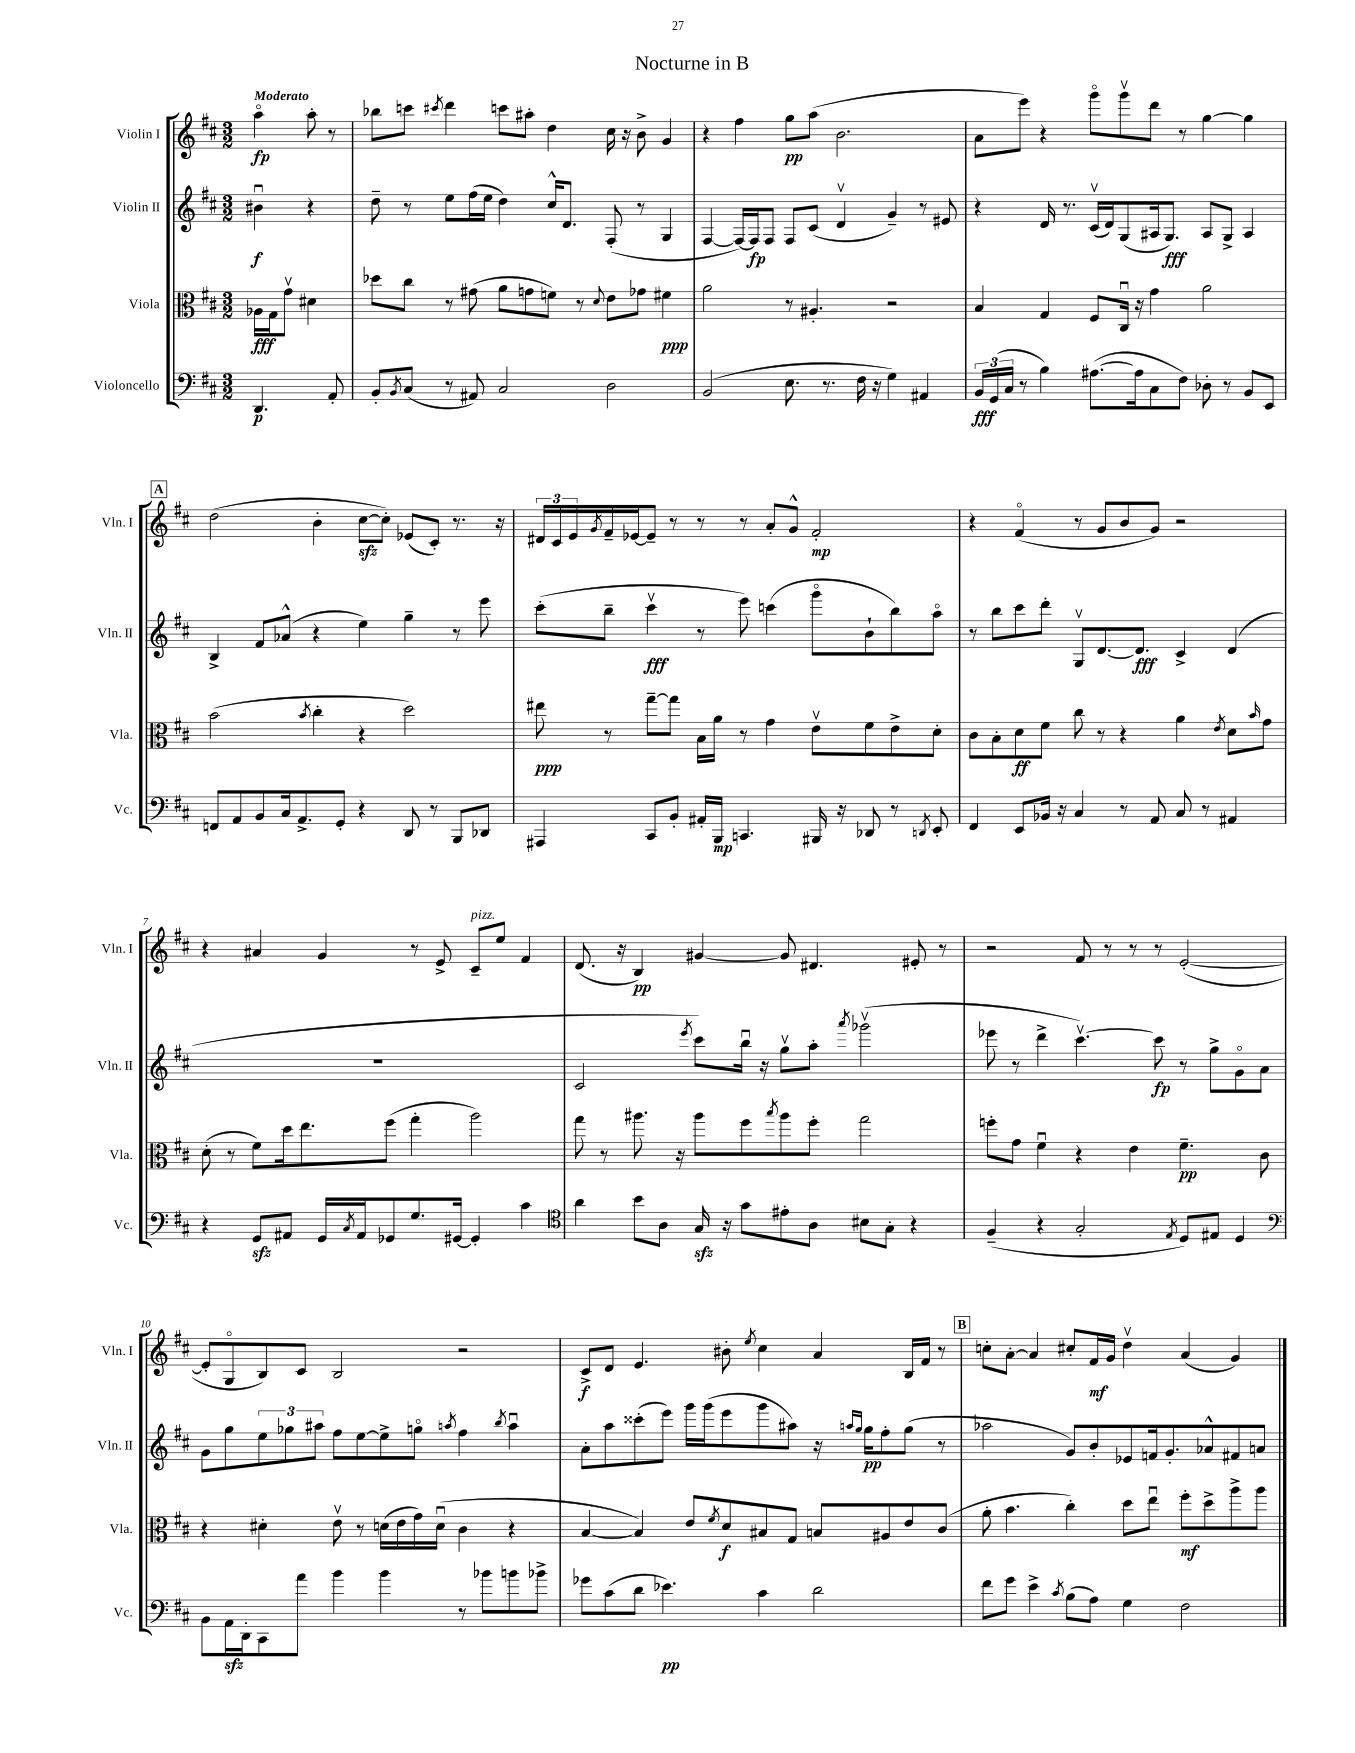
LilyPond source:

\header { title = "Nocturne in B" }
<<
\new StaffGroup <<
\new Staff = "s0" \with { instrumentName = "Violin I" shortInstrumentName = "Vln. I" } {
    \clef treble \key d \major \numericTimeSignature \time 3/2 \partial 2 \tempo "Moderato"
    a''4\flageolet\fp a''8-. r8 |
    bes''8 c'''8 \acciaccatura { cis'''8 } d'''4 c'''8 ais''8-. d''4 cis''16 r16 b'8-> g'4 |
    r4 fis''4 g''8\pp a''8( b'2. |
    a'8 e'''8) r4 g'''8\flageolet g'''8\upbow d'''8 r8 g''4~ g''4 |
    \mark \markup { \box "A" } d''2( b'4-. cis''8~\sfz cis''8-.) ees'8( cis'8-.) r8. r16 |
    \tuplet 3/2 { dis'16 cis'16 e'16 } \acciaccatura { g'8 } fis'16-- ees'16~ ees'8-- r8 r8 r8 a'8-. g'8-^ fis'2-.\mp |
    r4 fis'4\flageolet( r8 g'8 b'8 g'8) r2 |
    r4 ais'4 g'4 r8 e'8-> cis'8--^\markup { \italic "pizz." } e''8 fis'4 |
    d'8.( r16 b4\pp) gis'4~ gis'8 dis'4. eis'8-. r8 |
    r2 fis'8 r8 r8 r8 e'2~-.( |
    e'8-. g8\flageolet b8) cis'8 b2 r2 |
    cis'8->\f d'8 e'4. bis'8-. \acciaccatura { e''8 } cis''4 a'4 b16 fis'16 r8 |
    \mark \markup { \box "B" } c''8-. a'8~-. a'4 cis''8-. fis'16\mf g'16 d''4\upbow a'4( g'4) \bar "|." |
}
\new Staff = "s1" \with { instrumentName = "Violin II" shortInstrumentName = "Vln. II" } {
    \clef treble \key d \major \numericTimeSignature \time 3/2 \partial 2
    bis'4\downbow\f r4 |
    d''8-- r8 e''8 fis''16( e''16 d''4) cis''16-^ d'8. fis8-.( r8 g4 |
    fis4~ fis16~) fis16\fp fis8 fis8 cis'8( d'4\upbow g'4--) r8 eis'8 |
    r4 d'16 r8. cis'16\upbow( d'16) g8( ais16 g8.\fff) ais8 g8-> ais4 |
    \mark \markup { \box "A" } b4-> fis'8 aes'8-^( r4 e''4) g''4-- r8 e'''8 |
    cis'''8-.( b''8-- cis'''4\upbow\fff r8 e'''8) c'''4( g'''8\flageolet b'8-! b''8) a''8\flageolet |
    r8 b''8 cis'''8 d'''8-. g8\upbow d'8.~ d'8.\fff cis'4-> d'4( |
    R1. |
    cis'2 \acciaccatura { e'''8 } cis'''8) b''16\downbow r16 g''8\upbow a''8-. \acciaccatura { a'''8 } ges'''2\upbow( |
    ees'''8 r8 d'''4-> cis'''4.~\upbow) cis'''8\fp r8 g''8-> g'8\flageolet a'8 |
    g'8 g''8 \tuplet 3/2 { e''8 ges''8 ais''8 } fis''8 e''8~ e''8-> g''8\flageolet \acciaccatura { a''8 } fis''4 \acciaccatura { b''8 } a''4\downbow |
    a'8-. a''8 cisis'''8-.( e'''8) g'''16 g'''16( e'''8 g'''8 ais''8) r16 \grace { a''16 g''16 } g''16\pp fis''8-. g''8( r8 |
    \mark \markup { \box "B" } aes''2 g'8) b'8-. ees'8 f'16 g'8.-. aes'8-^ fis'8 a'8 \bar "|." |
}
\new Staff = "s2" \with { instrumentName = "Viola" shortInstrumentName = "Vla." } {
    \clef alto \key d \major \numericTimeSignature \time 3/2 \partial 2
    aes16\fff g16 g'8\upbow dis'4 |
    des''8 cis''8 r8 gis'8( a'8 g'8 f'8) r8 \appoggiatura { d'8 } e'8 ges'8 fis'4\ppp |
    a'2 r8 ais4.-. r2 |
    b4 g4 fis8 cis16\downbow r16 g'4 a'2 |
    \mark \markup { \box "A" } b'2( \acciaccatura { b'8 } cis''4-. r4 d''2) |
    eis''8\ppp r8 g''8~-- g''8 b16 a'16 r8 g'4 e'8\upbow fis'8 e'8-> d'8-. |
    cis'8 b8-. d'8\ff fis'8 cis''8 r8 r4 a'4 \acciaccatura { e'8 } d'8 \grace { b'16 } g'8 |
    d'8-.( r8 fis'8) d''16 e''8. fis''8( g''4-. a''2) |
    g''8 r8 ais''8. r16 ais''8 fis''8 \acciaccatura { b''8 } ais''8 fis''8-. g''2 |
    f''8-. g'8 fis'4\downbow r4 e'4 fis'4.--\pp cis'8 |
    r4 dis'4-. e'8\upbow r8 d'16( e'16 g'16) d'16\downbow( cis'4 r4 |
    b4~ b4) e'8 \acciaccatura { fis'8 } d'8\f bis8 g8 b8 ais8 e'8 cis'8( |
    \mark \markup { \box "B" } a'8-. b'4. cis''4-.) d''8 e''8\downbow fis''8-.\mf d''8-> a''8-> a''8 \bar "|." |
}
\new Staff = "s3" \with { instrumentName = "Violoncello" shortInstrumentName = "Vc." } {
    \clef bass \key d \major \numericTimeSignature \time 3/2 \partial 2
    d,4.\p a,8-. |
    b,8-. \acciaccatura { b,8 } cis8( r8 ais,8) cis2 d2 |
    b,2( e8. r8. fis16 r16 g4) ais,4 |
    \tuplet 3/2 { b,16\fff g,16( cis16 } r8 b4) ais8.~( ais16 cis8 fis8) des8-. r8 b,8 e,8 |
    \mark \markup { \box "A" } f,8 a,8 b,8 cis16 a,8.-> g,8-. r4 d,8 r8 b,,8 des,8 |
    ais,,4 cis,8 b,8-. ais,16-. b,,16\mp c,4. bis,,16 r16 des,8 r8 \acciaccatura { d,8 } e,8-. |
    fis,4 e,8 bes,16 r16 cis4 r8 a,8 cis8 r8 ais,4 |
    r4 g,8\sfz ais,8 g,16 \acciaccatura { cis8 } ais,16 ges,8 g8. gis,16~ gis,4-. cis'4 |
    \clef tenor a'4 b'8 a8 g16\sfz r16 g'8 eis'8-. a8 bis8 g8-. r4 |
    fis4--( r4 g2-. \acciaccatura { e8 } d8) eis8 d4 |
    \clef bass b,8 a,16\sfz d,16-. cis,8 a'8 b'4 b'4 r8 bes'8 b'8 bes'8-> |
    ges'8 cis'8( d'8 ees'4.\pp) cis'4 d'2 |
    \mark \markup { \box "B" } fis'8 g'8 e'4-> \acciaccatura { cis'8 } b8( a8) g4 fis2 \bar "|." |
}
>>
>>
